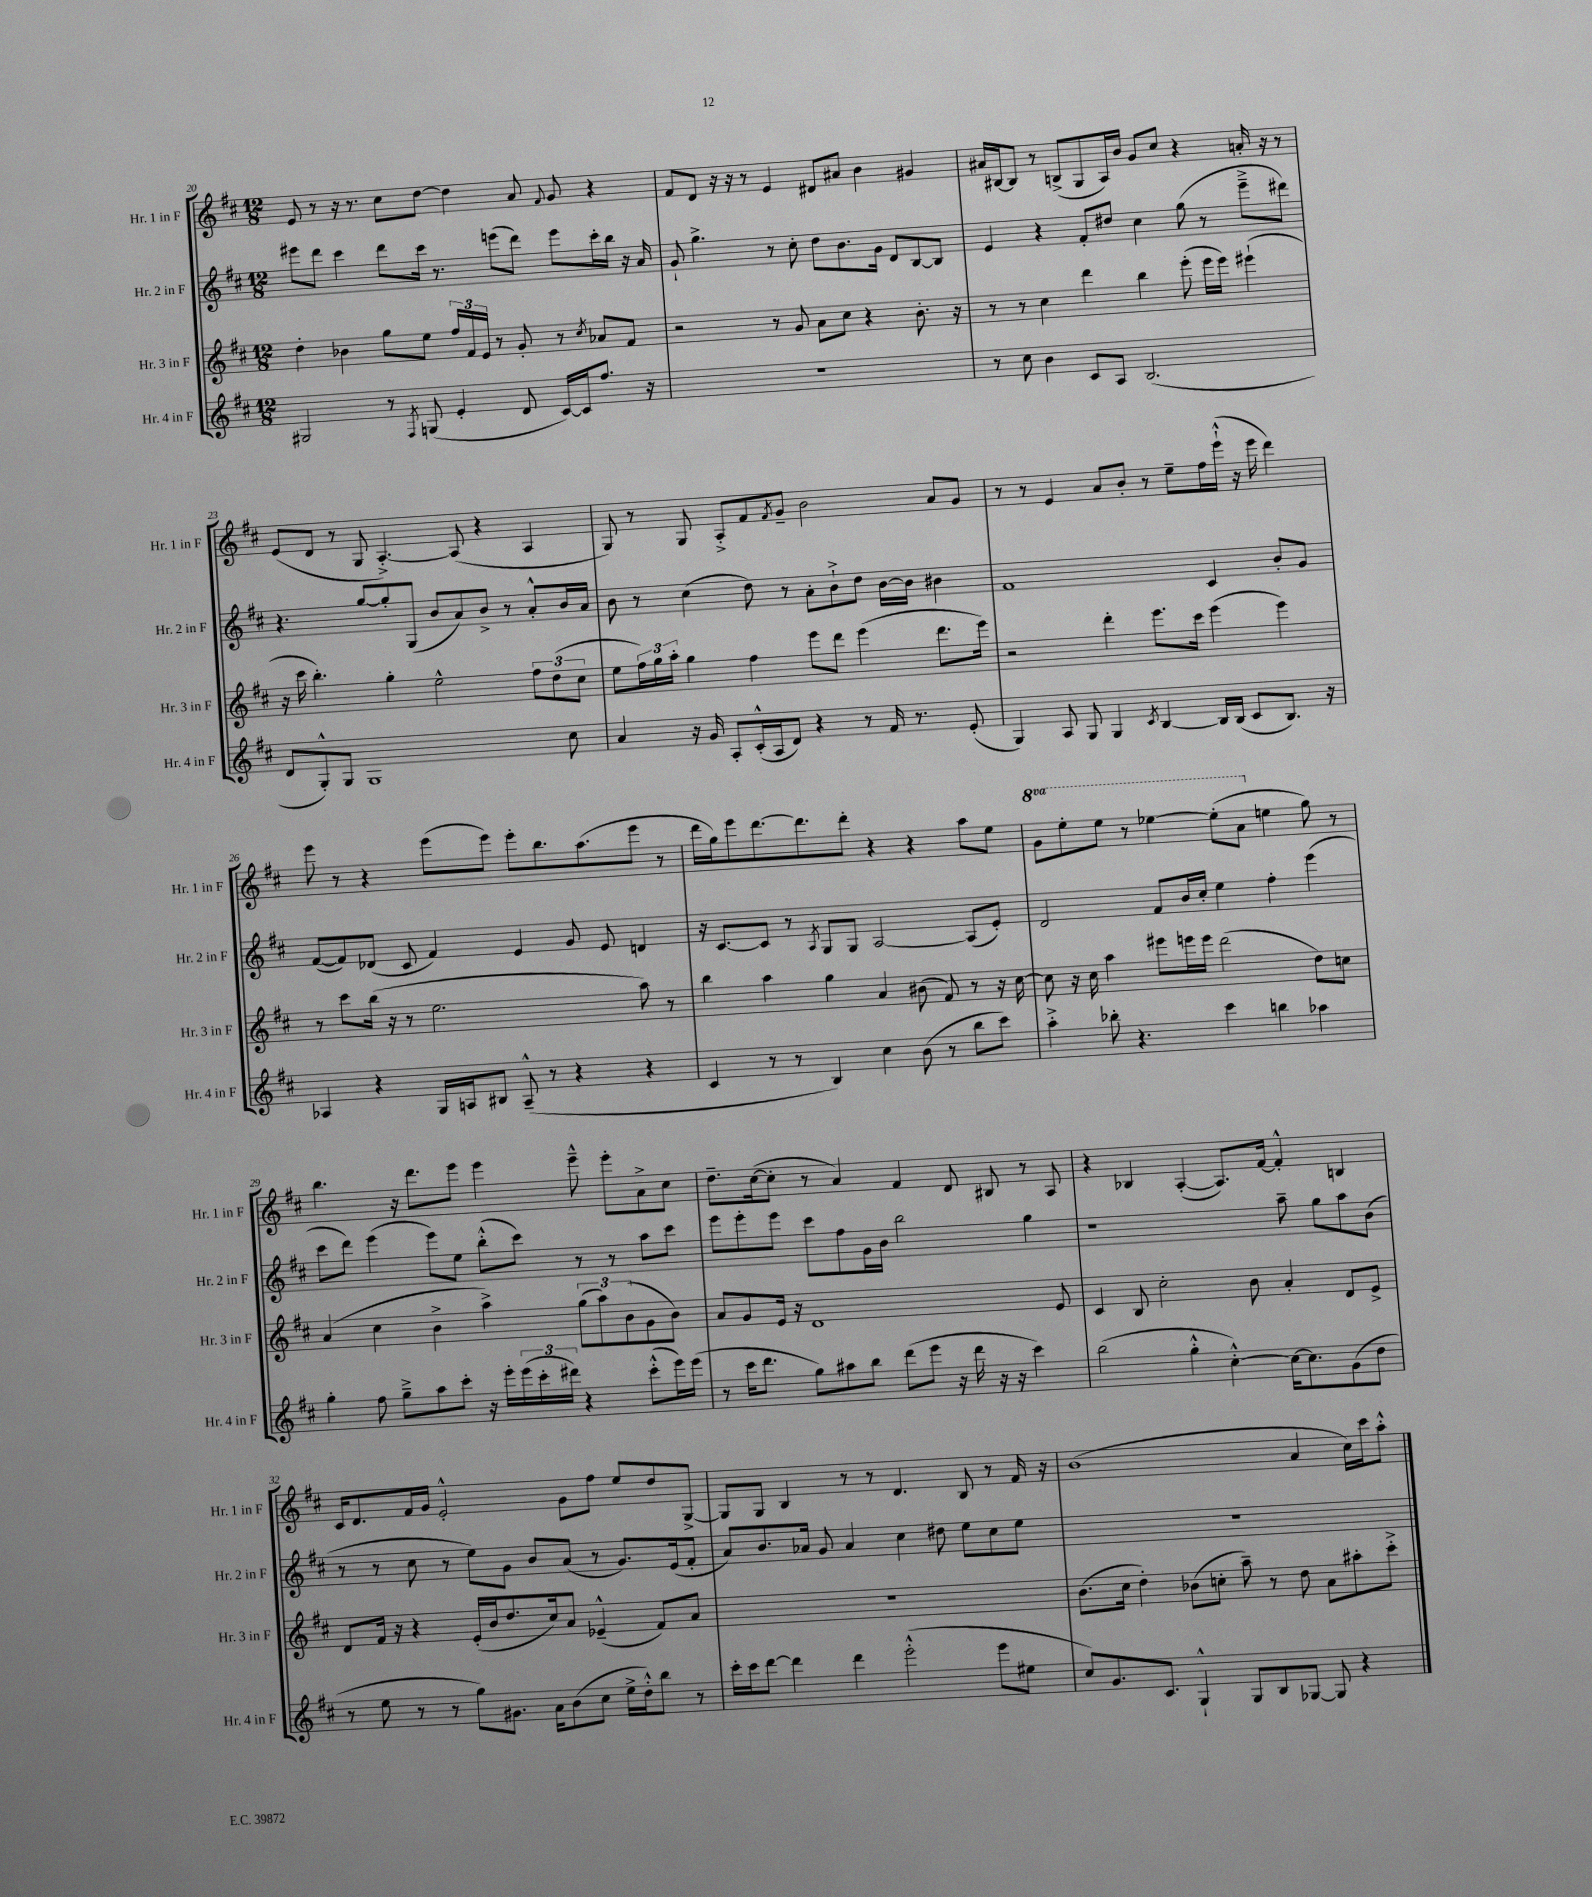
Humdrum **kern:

**kern	**kern	**kern	**kern
*staff4	*staff3	*staff2	*staff1
*clefG2	*clefG2	*clefG2	*clefG2
*k[f#c#]	*k[f#c#]	*k[f#c#]	*k[f#c#]
*M12/8	*M12/8	*M12/8	*M12/8
2G#	4dd'	8eee#	8e
.	.	8ddd	8r
.	4b-	4ccc#	16r
.	.	.	8.r
8r	8gg	8ddd	8cc#
8qF#	.	.	.
(8G	8ee	16ccc#	[8dd
.	.	8.r	.
4e'	24ff#	.	4dd]
.	24f#	.	.
.	24e	.	.
.	8r	(8eee	.
8d	8g'	8ddd)	8a
.	.	.	8qqf#
[16c#)	8r	8eee	8g
16c#]	.	.	.
.	8qcc#	.	.
8.ff#	8a-	16ccc#'	4r
.	.	16bb	.
.	8f#	16r	.
16r	.	16a	.
=	=	=	=
1.r	2r	8g`	8f#
.	.	4.gg^	8d
.	.	.	16r
.	.	.	16r
.	.	.	8r
.	8r	8r	4e
.	8g	8cc#'	.
.	8a	8dd	8d#
.	8cc#	8.b	8a#
.	4r	.	4b
.	.	16g	.
.	.	8d	.
.	8.b'	[8B	4g#
.	.	8B]	.
.	16r	.	.
=	=	=	=
8r	8r	4e	16a#
.	.	.	[16B#
8cc#	8r	.	8B#]
4b	4cc#	4r	8r
.	.	.	(8B^
8c#	4ddd	8f#'	8G
8A	.	8dd#	16A)
.	.	.	16b
(2.B	4bb	4cc#	8g
.	.	.	8cc#
.	(8eee'	(8gg	4r
.	16eee	8r	.
.	16eee)	.	.
.	(4eee#`	8eee~^	16a'
.	.	.	16r
.	.	8ddd#)	8r
=	=	=	=
8d	16r	4.r	(8e
.	16ccc#	.	.
8G'^^)	4.bb')	.	8d
8G	.	.	8r
1G	.	[8gg	8G
.	4gg'	8gg']	[4.A'^)
.	.	(8G	.
.	2ee^^	8b	.
.	.	8a)	(8A]
.	.	8b^	4r
.	.	8r	.
.	12ff#	8a'^^	4A
.	(12dd	.	.
8cc#	.	16b	.
.	12cc#	.	.
.	.	16a	.
=	=	=	=
4a	8ee	8b	8G)
.	24ff#)	8r	8r
.	24gg	.	.
.	24aa'	.	.
16r	4gg	(4cc#	8G
16g	.	.	.
8A'	.	.	8A'^
(16c#'^^	4ff#	8dd)	8f#
16A	.	.	.
.	.	.	8qf#
8d)	.	8r	8g~
4r	8eee	8a'	2b
.	8ddd	8b`^	.
8r	(4eee	8dd	.
16f#	.	[16b	.
8.r	.	16b]	.
.	8.ddd	4b#	8a
(8e'	.	.	8g
.	16eee)	.	.
=	=	=	=
4G)	2r	1f#	8r
.	.	.	8r
8A	.	.	4e
8G	.	.	.
4G	4ddd'	.	8a
.	.	.	8b'
8qc#	.	.	.
[4B	8.eee	.	8r
.	.	.	8ee~
.	16ccc#	.	.
16B]	(4eee	4c#	16ff#
(16B	.	.	(16eee`^^
8c#	.	.	16r
.	.	.	16eee
8.B)	4eee)	8b'	4ddd)
.	.	8g	.
16r	.	.	.
=	=	=	=
4A-	8r	([8f#	8eee
.	8ccc#	8f#])	8r
4r	(16bb	(8d-	4r
.	16r	.	.
.	8r	8c#	.
16G	2.ee	4f#)	(8eee
16A	.	.	.
8B#	.	.	8eee)
(8A~^^	.	4e	8eee'
8r	.	.	8.bb
4r	.	8g	.
.	.	.	(8.aa
.	.	8e	.
4r	8aa)	4d	8eee
.	8r	.	8r
=	=	=	=
4c#	4bb	16r	16ddd
.	.	[8.c#	16gg)
.	.	.	8eee
8r	4aa	8c#]	[8.ddd
8r	.	8r	.
.	.	.	8.ddd]
.	.	8qA	.
4B)	4gg	8G	.
.	.	8G	8ddd'
4cc#	4a	[2A	4r
(8b	(8b#	.	4r
8r	8f#)	.	.
8bb	8r	(8A]	8aa
8ccc#)	16r	8e')	8ee
.	[16cc#	.	.
=	=	=	=
4aa'^	8cc#]	2d	8gg
.	16r	.	8eee'
.	16cc#	.	.
8bb-'	4aa	.	8eee
4.r	.	.	8r
.	8eee#	8f#	[4eee-
.	16eee	16b	.
.	16eee	16cc#'	.
4ccc#	(2ddd	4ee	(8eee-']
.	.	.	8aa
4bb	.	4ff#'	4ee
4aa-	8dd)	(4eee	8gg)
.	8cc	.	8r
=	=	=	=
4gg'	(4a	8ccc#	4.bb
.	.	8ddd)	.
8ff#	4cc#	(4eee	.
8gg~^	.	.	16r
.	.	.	8.ddd
8aa	4b^	8eee)	.
8ccc#'	.	8ee	8eee
16r	4aa^)	(8bb'^^	4eee
16eee'	.	.	.
(24eee	.	8ccc#)	.
24ccc#'	.	.	.
24ddd#)	.	.	.
4r	(12gg	8r	8eee~^^
.	12aa)	.	.
.	.	8r	8eee'
.	(12b	.	.
(8ccc#'^^	8g	8aa	8a^
16eee)	8b)	8ccc#	8cc#
(16eee	.	.	.
=	=	=	=
8r	8a	8eee	8.dd~
16ccc#	8g	8eee'	.
8.ddd	.	.	([16cc#
.	16e	8eee	8cc#']
.	16r	.	.
8gg)	1d	8ccc#	8r
8aa#	.	8ff#	4a)
8bb	.	16g	.
.	.	16b	.
(8ddd	.	2bb	4f#
8eee	.	.	.
16r	.	.	8d
16ddd	.	.	.
16r	.	.	8B#
16r	.	.	.
4ccc#)	.	4gg	8r
.	8e	.	8A
=	=	=	=
(2bb	4c#	1r	4r
.	8B	.	4B-
.	2cc#'	.	.
4gg'^^	.	.	([4A'
[4cc#'^^)	.	.	8.A])
.	8b	.	.
.	.	.	[16f#
16cc#_	4a'	8aa~	4f#'^^]
8.cc#]	.	.	.
.	.	8gg	.
(8g	8d	8aa	4B
8dd	8e^	(8b	.
=	=	=	=
8r	8d	8r	16c#
.	.	.	8.d
8ee	16f#	8r	.
.	16r	.	.
8r	4r	8cc#	16f#
.	.	.	16g
8r	.	8r	2e'^^
8gg)	(16e'	8ee)	.
.	16b	.	.
8.g#	8.dd	8g	.
.	.	8b	.
16a	16cc#)	.	.
(8b	8a	(8a	8g
8cc#	(4e-~^^	8r	8ff#
16ee^	.	8.g)	8ee
16dd'^^)	.	.	.
8bb	8f#)	.	8dd
.	.	(16e	.
8r	8a	8f#'	[8G^
=	=	=	=
16ccc#'	1.r	8a)	8G]
16ccc#	.	.	.
[8ddd	.	8.b	8G
4ddd]	.	.	4B
.	.	16a-	.
.	.	8g	.
4ddd	.	4a-	8r
.	.	.	8r
(2eee'^^	.	4cc#	4.d
.	.	8dd#	.
.	.	8ee	8B
8eee	.	8cc#	8r
8ee#	.	8ee	16f#
.	.	.	16r
=	=	=	=
8cc#)	(8.b	1.r	(1b
8.g	.	.	.
.	16cc#	.	.
.	4dd')	.	.
8.c#	.	.	.
4G`^^	(8b-	.	.
.	8cc'	.	.
8G	8aa~)	.	.
8B	8r	.	.
[8G-	8dd	.	4a
8G-]	8a	.	.
4r	8aa#'	.	16cc#)
.	.	.	16ccc#
.	8ccc#'^	.	8aa'^^
==	==	==	==
*-	*-	*-	*-
